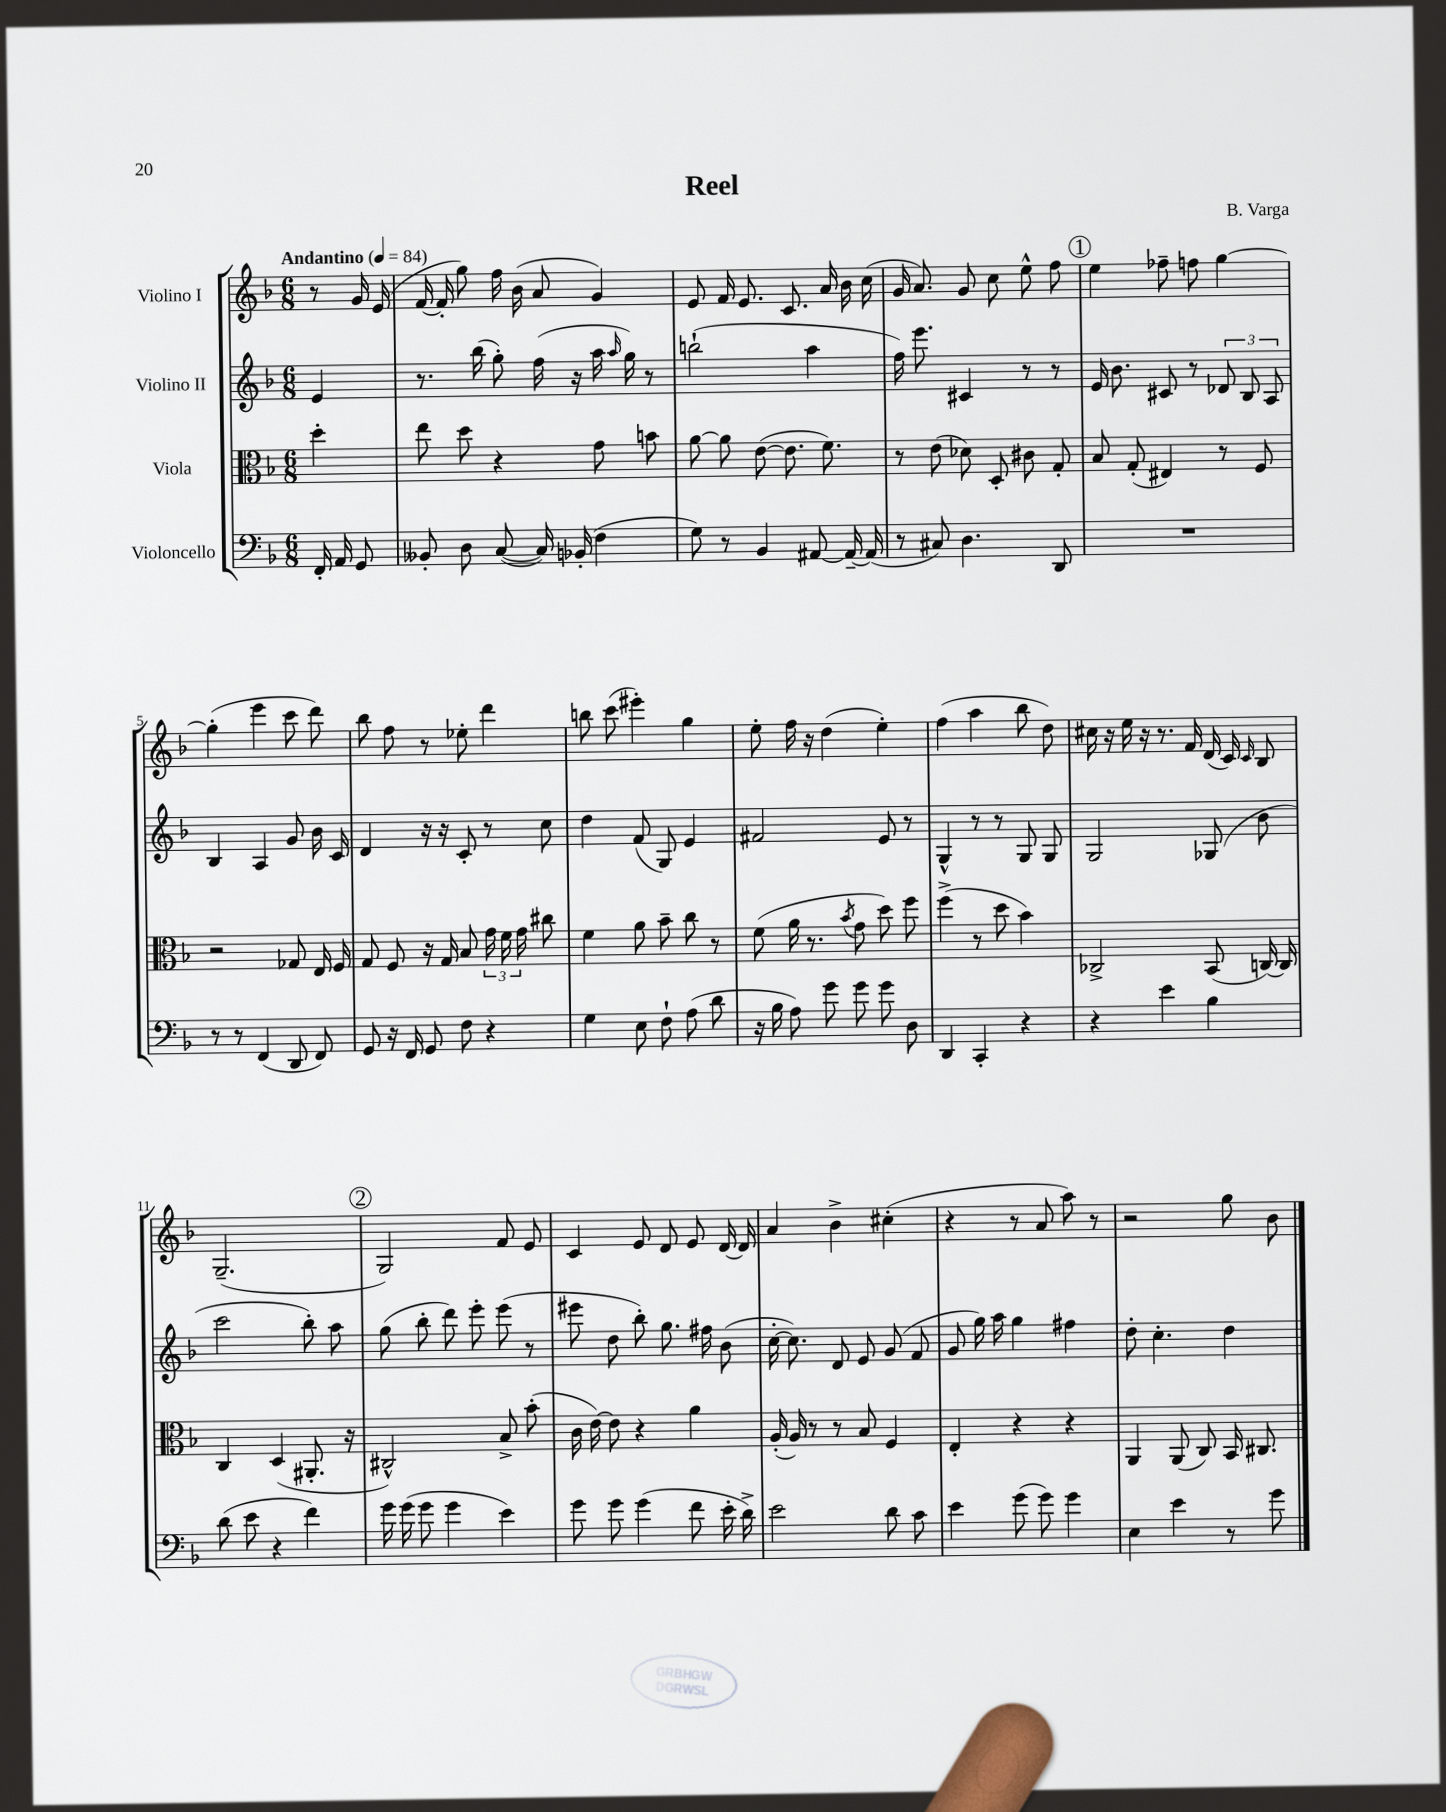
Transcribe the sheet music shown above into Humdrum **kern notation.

**kern	**kern	**kern	**kern
*part4	*part3	*part2	*part1
*staff4	*staff3	*staff2	*staff1
*I"Violoncello	*I"Viola	*I"Violino II	*I"Violino I
*clefF4	*clefC3	*clefG2	*clefG2
*k[b-]	*k[b-]	*k[b-]	*k[b-]
*M6/8	*M6/8	*M6/8	*M6/8
*MM84	*MM84	*MM84	*MM84
=	=	=	=
!	!	!	!LO:TX:a:B:t=Andantino
16FF'/	4dd'\	4e/	8r
16AA/	.	.	.
8GG/	.	.	16g/
.	.	.	(16e/
=1	=1	=1	=1
8BB--X'/	8ee\	8.r	[16f/
.	.	.	16f'/]
8D\	8dd\	.	8gg\)
.	.	(16bb-\	.
([8C/	4r	8gg'\)	16ff\
.	.	.	(16b-\
16C/])	.	(16ff\	8a/
(16BB-X'/	.	16r	.
4F\	8g\	16aa\	4g/)
.	.	16qqaa/	.
.	.	16gg\)	.
.	8bn\	8r	.
=2	=2	=2	=2
8G\)	[8a\	(2bbn`\	8e/
8r	8a\]	.	16f/
.	.	.	8.e/
4BB-/	([8e\	.	.
.	8.e\]	.	8.c/
[8AA#X/	.	4aa\	.
.	8.f\)	.	16a/
16AA#~/_	.	.	16b-\
(16AA#/]	.	.	(16cc\
=3	=3	=3	=3
8r	8r	16ff\)	16g/
.	.	8.eee\	8.a/)
8C#X/)	(8e\	.	.
4.D\	8d-X\)	4c#X/	8g/
.	8D'/	.	8cc\
.	8c#X\	8r	8ee^^\
8DD/	8G'/	8r	8ff\
!!LO:REH:place=s1:t=1
=4	=4	=4	=4
2.r	8B-/	16e/	4ee\
.	.	8.b-\	.
.	(8G'/	.	.
.	4E#X/)	8c#X/	8ff-X~\
.	.	8r	8ffn\
.	8r	12d-X/	[4gg\
.	.	12B-/	.
.	8F/	.	.
.	.	12A/	.
!!LO:LB:g=z
=5	=5	=5	=5
8r	2r	4B-/	(4gg'\]
8r	.	.	.
(4FF/	.	4A/	4eee\
8DD/	8G-X/	8g/	8ccc\
8FF/)	16E/	16b-\	8ddd\)
.	16F/	16c/	.
=6	=6	=6	=6
8GG/	8G/	4d/	8bb-\
16r	8F/	.	8ff\
16FF/	.	.	.
8GG/	16r	16r	8r
.	16G/	16r	.
8F\	8B-/	8c'/	8ee-X'\
4r	24g\	8r	4ddd\
.	24f\	.	.
.	24g\	.	.
.	8cc#X\	8cc\	.
=7	=7	=7	=7
4G\	4f\	4dd\	8bbn\
.	.	.	(8ccc\
8E\	8a\	(8f/	4eee#X'\)
8F`\	8b-~\	8G/)	.
(8A\	8cc\	4e/	4gg\
8d\	8r	.	.
=8	=8	=8	=8
16r	(8f\	2f#X/	8ee'\
16B-\	.	.	.
8A\)	16a\	.	16ff\
.	8.r	.	16r
8g\	.	.	(4dd\
.	8qb-/	.	.
8g\	8g\	.	.
8g\	8dd\)	8e/	4ee'\)
8D\	8ff\	8r	.
=9	=9	=9	=9
4DD/	(4ff^\	4G^^/	(4ff\
4CC'/	8r	8r	4aa\
.	8dd\	8r	.
4r	4b-\)	8G/	8bb-\
.	.	8G/	8dd\)
=10	=10	=10	=10
4r	2C-X^/	2G/	16cc#X\
.	.	.	16r
.	.	.	16ee\
.	.	.	16r
4e\	.	.	8.r
.	.	.	16f/
4B-\	(8BB-/	(8G-X/	(16d/
.	.	.	16c/)
.	.	.	16qqc/
.	[16Cn/)	8b-\	8B-/
.	16C/]	.	.
!!LO:LB:g=z
=11	=11	=11	=11
(8d\	4C/	2ccc\	(2.G~/
8e\	.	.	.
4r	(4D/	.	.
4f\)	8.AA#X'/	8bb-'\)	.
.	.	8aa\	.
.	16r	.	.
!!LO:REH:place=s1:t=2
=12	=12	=12	=12
16g\	2C#X^^/)	(8gg\	2G/)
(16g\	.	.	.
8g\	.	8bb-'\	.
4g\	.	8ddd\)	.
.	.	8eee'\	.
4e\)	8B-^/	(8eee\	8f/
.	(8b-'\	8r	8e/
=13	=13	=13	=13
8g\	16c\	8eee#X\	4c/
.	[16e\)	.	.
8g\	8e\]	8dd\	.
(4g\	4r	8bb-'\)	8e/
.	.	8.gg\	8d/
8f\	4a\	.	8e/
.	.	16ff#X\	.
16e'\	.	(8b-\	[16d/
16d^\)	.	.	16d/]
=14	=14	=14	=14
2e\	(16A'/	[16cc'\	4a/
.	16A/)	8.cc\])	.
.	8r	.	.
.	8r	8d/	4b-^\
.	8B-/	8e/	.
8d\	4F/	(8g/	(4cc#X'\
8c\	.	8f/	.
=15	=15	=15	=15
4e\	4E'/	8g/	4r
.	.	16gg\)	.
.	.	16aa\	.
(8g\	4r	4gg\	8r
8g\)	.	.	8a/
4g\	4r	4ff#X\	8aa\)
.	.	.	8r
=16	=16	=16	=16
4E\	4AA/	8dd'\	2r
.	.	4.cc'\	.
4e\	(8AA/	.	.
.	8C/)	.	.
8r	16BB-/	4dd\	8gg\
.	8.C#X/	.	.
8g\	.	.	8b-\
==	==	==	==
*-	*-	*-	*-
